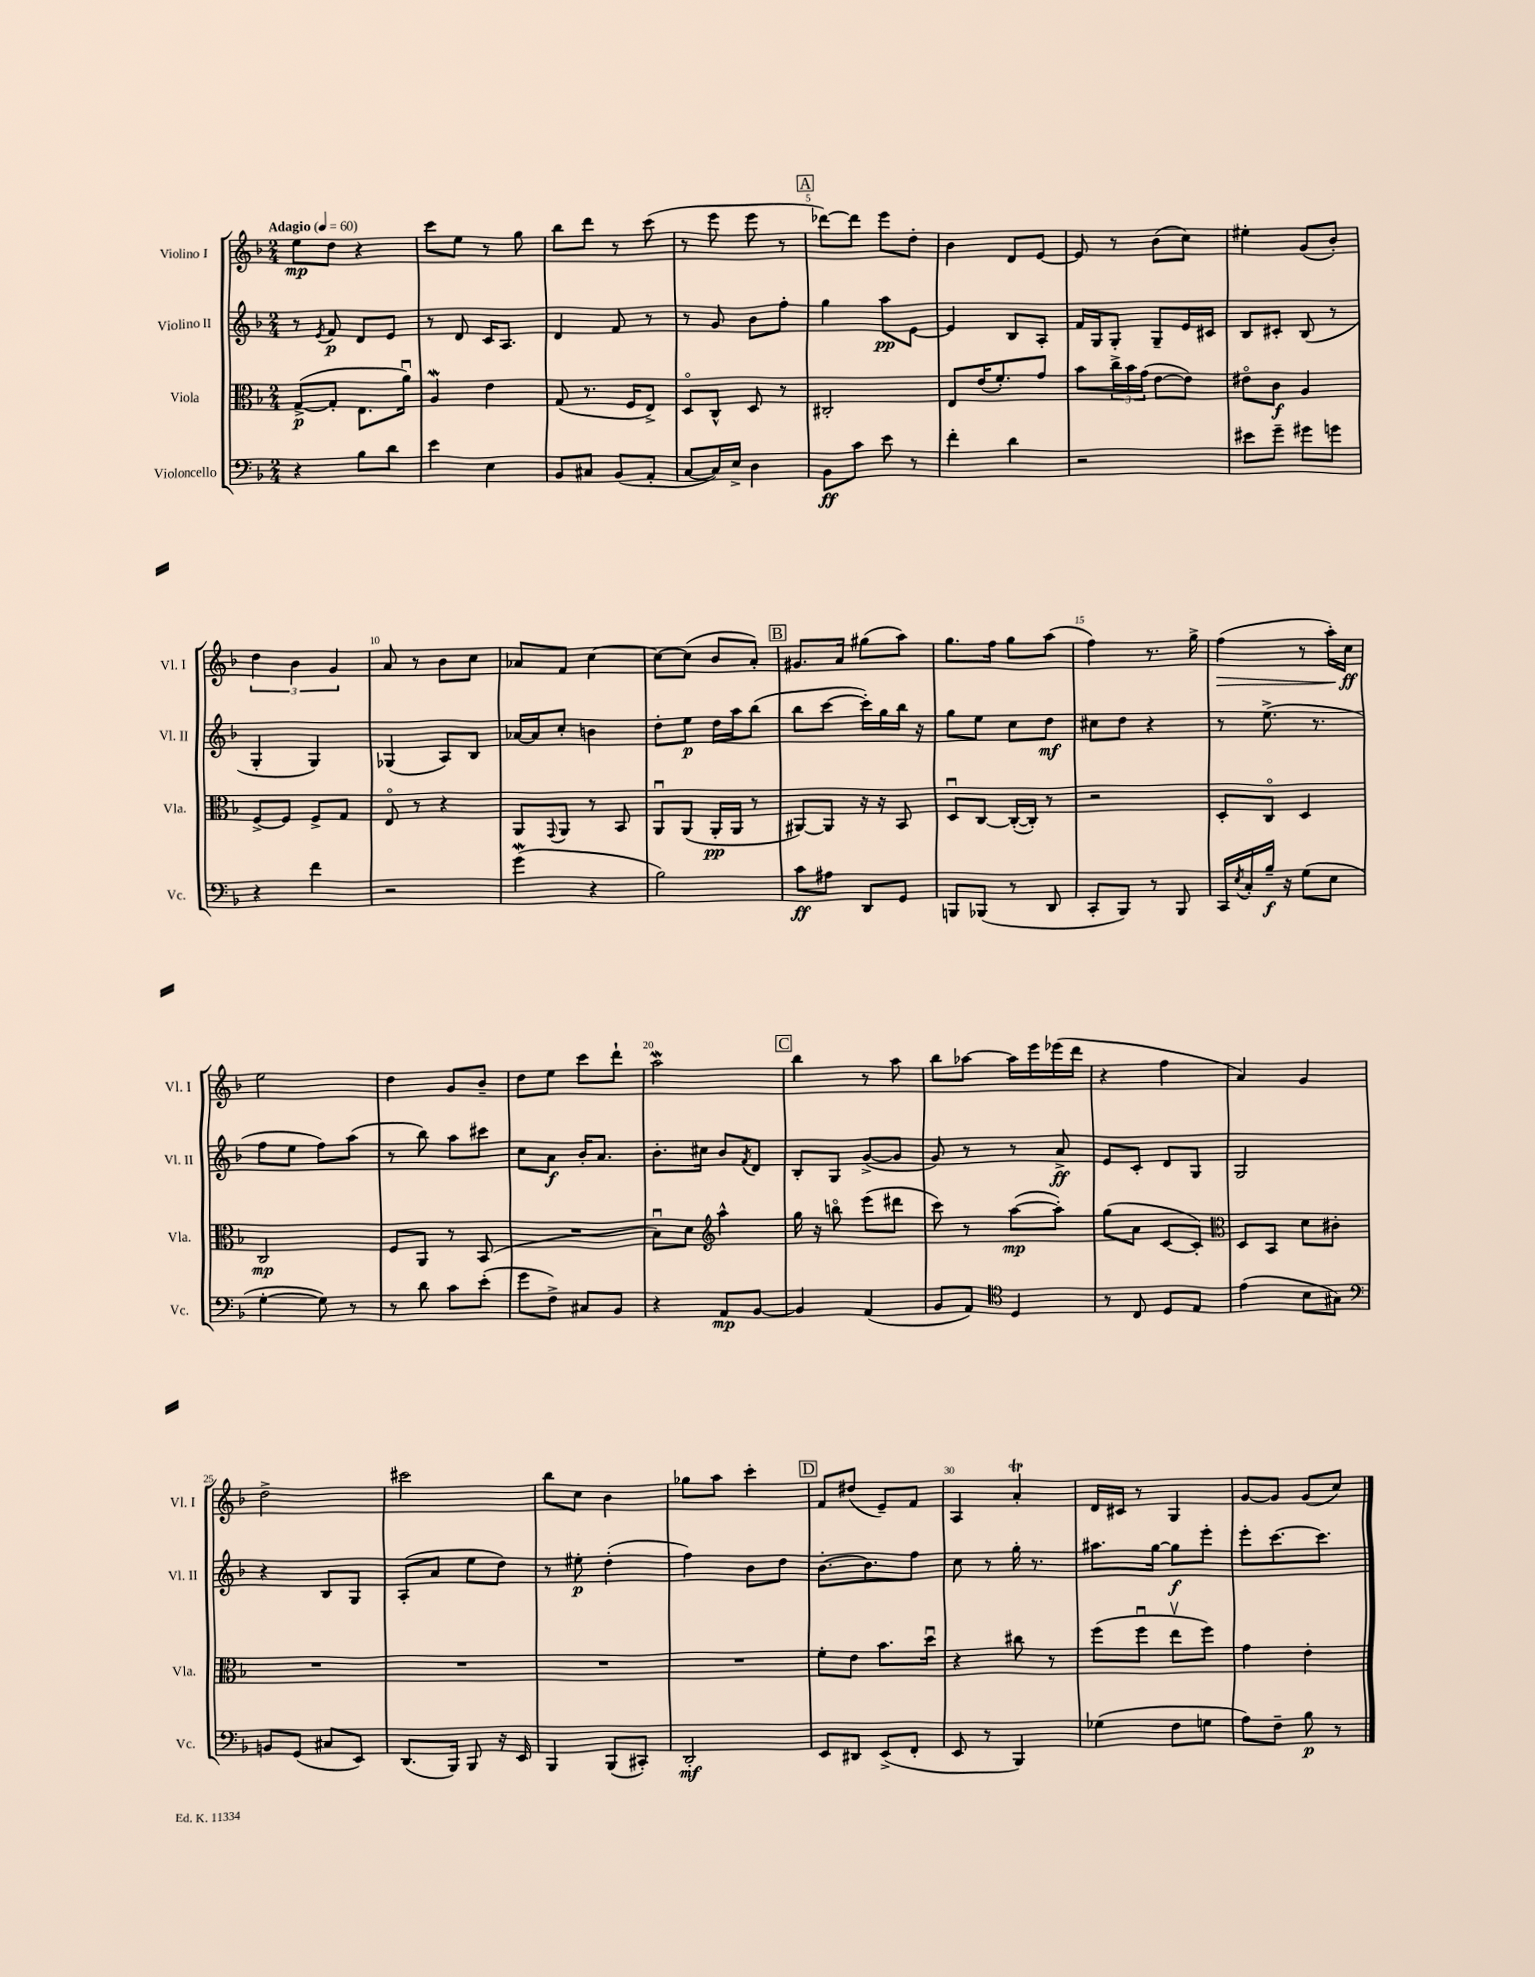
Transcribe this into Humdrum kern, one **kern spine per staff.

**kern	**dynam	**kern	**dynam	**kern	**dynam	**kern	**dynam
*part4	*part4	*part3	*part3	*part2	*part2	*part1	*part1
*staff4	*staff4	*staff3	*staff3	*staff2	*staff2	*staff1	*staff1
*I"Violoncello	*	*I"Viola	*	*I"Violino II	*	*I"Violino I	*
*I'Vc.	*	*I'Vla.	*	*I'Vl. II	*	*I'Vl. I	*
*clefF4	*	*clefC3	*	*clefG2	*	*clefG2	*
*k[b-]	*	*k[b-]	*	*k[b-]	*	*k[b-]	*
*M2/4	*	*M2/4	*	*M2/4	*	*M2/4	*
*MM60	*	*MM60	*	*MM60	*	*MM60	*
=1	=1	=1	=1	=1	=1	=1	=1
!	!	!	!	!	!	!LO:TX:a:B:t=Adagio	!
4r	.	([8G^/L	p	8r	.	8ee\L	mp
.	.	.	.	8qe/	.	.	.
.	.	8G'/J]	.	8f/	p	8dd\J	.
8B-\L	.	8.E\L	.	8d/L	.	4r	.
8d\J	.	.	.	8e/J	.	.	.
.	.	16au\Jk)	.	.	.	.	.
=2	=2	=2	=2	=2	=2	=2	=2
4e\	.	4AW/	.	8r	.	8ccc\L	.
.	.	.	.	8d/	.	8ee\J	.
4E\	.	4e\	.	16c/KL	.	8r	.
.	.	.	.	8.A/J	.	.	.
.	.	.	.	.	.	8gg\	.
=3	=3	=3	=3	=3	=3	=3	=3
8BB-/L	.	(8G/	.	4d/	.	8bb-\L	.
8C#X/J	.	8.r	.	.	.	8ddd\J	.
(8BB-/L	.	.	.	8f/	.	8r	.
.	.	16F/KL	.	.	.	.	.
8AA'/J	.	8E^/J)	.	8r	.	(8ccc\	.
=4	=4	=4	=4	=4	=4	=4	=4
[8C/L	.	8D/L	.	8r	.	8r	.
16C/L])	.	8C^^/J	.	8g/	.	8eee\	.
16E^/JJ	.	.	.	.	.	.	.
4D\	.	8D/	.	8b-\L	.	8eee\	.
.	.	8r	.	8ff'\J	.	8r	.
!!LO:REH:place=s1:t=A
=5	=5	=5	=5	=5	=5	=5	=5
8BB-\L	ff	2C#X'/	.	4gg\	.	[8ddd-X\L)	.
8c\J	.	.	.	.	.	8ddd-\J]	.
8e\	.	.	.	8aa\L	pp	8eee\L	.
8r	.	.	.	[8e\J	.	8dd'\J	.
=6	=6	=6	=6	=6	=6	=6	=6
4f'\	.	8E/L	.	4e/]	.	4b-\	.
.	.	(16e/K	.	.	.	.	.
.	.	8.f'/)	.	.	.	.	.
4d\	.	.	.	8B-/L	.	8d/L	.
.	.	8g/J	.	8A'/J	.	[8e/J	.
=7	=7	=7	=7	=7	=7	=7	=7
2r	.	8b-\L	.	16f/LL	.	8e/]	.
.	.	.	.	16G/J	.	.	.
.	.	24cc^\L	.	8G'/J	.	8r	.
.	.	24b-\	.	.	.	.	.
.	.	(24g\JJ	.	.	.	.	.
.	.	[8e\L	.	8G~/L	.	(8b-\L	.
.	.	8e\J])	.	16e/L	.	8cc\J)	.
.	.	.	.	16c#X/JJ	.	.	.
=8	=8	=8	=8	=8	=8	=8	=8
8e#X\L	.	8e#X\L	.	8B-/L	.	4ee#X'\	.
8g~\J	.	8c\J	f	8c#X'/J	.	.	.
8g#X\L	.	4A/	.	(8B-/	.	(8g/L	.
8gn\J	.	.	.	8r	.	8b-'/J)	.
!!LO:LB:g=z
=9	=9	=9	=9	=9	=9	=9	=9
4r	.	[8F^/L	.	4G'/	.	6dd\	.
.	.	8F/J]	.	.	.	.	.
.	.	.	.	.	.	6b-\	.
4f\	.	8F^/L	.	4G/)	.	.	.
.	.	.	.	.	.	6g/	.
.	.	8G/J	.	.	.	.	.
=10	=10	=10	=10	=10	=10	=10	=10
2r	.	8E/	.	(4G-X/	.	8a/	.
.	.	8r	.	.	.	8r	.
.	.	4r	.	8A/L)	.	8b-\L	.
.	.	.	.	8B-/J	.	8cc\J	.
=11	=11	=11	=11	=11	=11	=11	=11
(4gW\	.	8AA/L	.	[16a-X/LL	.	8a-X/L	.
.	.	.	.	16a-/J]	.	.	.
.	.	8qqGG/	.	.	.	.	.
.	.	8AA/J	.	8cc'/J	.	8f/J	.
4r	.	8r	.	4bn\	.	[4cc\	.
.	.	8BB-/	.	.	.	.	.
=12	=12	=12	=12	=12	=12	=12	=12
2B-\)	.	8AAu/L	.	8dd'\L	.	8cc\L_	.
.	.	(8AA/J	.	8ee\J	p	(8cc\J]	.
.	.	16AA'/LL	pp	16dd\LL	.	8b-/L	.
.	.	16AA/JJ	.	16aa\J	.	.	.
.	.	8r	.	(8bb-\J	.	8a'/J)	.
!!LO:REH:place=s1:t=B
=13	=13	=13	=13	=13	=13	=13	=13
8c\L	ff	[8AA#X/L)	.	8bb-\L	.	8.g#X/L	.
8A#X\J	.	8AA#/J]	.	[8ccc\J	.	.	.
.	.	.	.	.	.	16a/Jk	.
8DD/L	.	16r	.	16ccc'\LL])	.	(8gg#X\L	.
.	.	16r	.	16gg\	.	.	.
8GG/J	.	8BB-/	.	16bb-\JJ	.	8aa\J)	.
.	.	.	.	16r	.	.	.
=14	=14	=14	=14	=14	=14	=14	=14
8BBBn/L	.	8Du/L	.	8gg\L	.	8.gg\L	.
(8BBB-X/J	.	[8C/J	.	8ee\J	.	.	.
.	.	.	.	.	.	16ff\Jk	.
8r	.	(16C'/LL_	.	8cc\L	.	8gg\L	.
.	.	16C'/JJ])	.	.	.	.	.
8DD/	.	8r	.	8dd\J	mf	(8aa\J	.
=15	=15	=15	=15	=15	=15	=15	=15
8CC'/L	.	2r	.	8cc#X\L	.	4ff\)	.
8BBB-/J)	.	.	.	8dd\J	.	.	.
8r	.	.	.	4r	.	8.r	.
8BBB-/	.	.	.	.	.	.	.
.	.	.	.	.	.	16gg^\	.
=16	=16	=16	=16	=16	=16	=16	=16
!	!	!	!	!	!	!	!LO:HP:b
16CC/LL	.	8D'/L	.	8r	.	(4ff\	>
8qE/	.	.	.	.	.	.	.
16C'/	.	.	.	.	.	.	.
16B-~/JJ	f	8C/J	.	(8.ee^\	.	.	.
16r	.	.	.	.	.	.	.
(8G\L	.	4D/	.	.	.	8r	.
.	.	.	.	8.r	.	.	.
8E\J	.	.	.	.	.	16aa'\LL)	.
.	.	.	.	.	.	16cc\JJ	ff
.	.	.	.	.	.	.	]
!!LO:LB:g=z
=17	=17	=17	=17	=17	=17	=17	=17
[4G'\	.	2C/	mp	8ff\L	.	2ee\	.
.	.	.	.	8ee\J	.	.	.
8G\])	.	.	.	8ff\L)	.	.	.
8r	.	.	.	(8aa\J	.	.	.
=18	=18	=18	=18	=18	=18	=18	=18
8r	.	8F/L	.	8r	.	4dd\	.
8d\	.	8AA/J	.	8bb-\)	.	.	.
8c\L	.	8r	.	8aa\L	.	8g/L	.
(8e'\J	.	(8BB-/	.	8ccc#X\J	.	8b-~/J	.
=19	=19	=19	=19	=19	=19	=19	=19
8g\L	.	2r	.	8cc\L	.	8dd\L	.
8F^\J)	.	.	.	8a\J	f	8ee\J	.
8C#X/L	.	.	.	16b-'/KL	.	8ccc\L	.
.	.	.	.	8.a/J	.	.	.
8BB-/J	.	.	.	.	.	8ddd`\J	.
=20	=20	=20	=20	=20	=20	=20	=20
4r	.	8B-u\L)	.	8.b-'\L	.	2aaW\	.
.	.	8d\J	.	.	.	.	.
.	.	.	.	16cc#X\Jk	.	.	.
*	*	*clefG2	*	*	*	*	*
8AA/L	mp	4aa^^\	.	8b-/L	.	.	.
.	.	.	.	8qf/	.	.	.
[8BB-/J	.	.	.	8d/J	.	.	.
!!LO:REH:place=s1:t=C
=21	=21	=21	=21	=21	=21	=21	=21
4BB-/]	.	16gg\	.	8B-'/L	.	4bb-\	.
.	.	16r	.	.	.	.	.
.	.	8bbn\	.	8G/J	.	.	.
(4AA/	.	(8eee\L	.	([8g^/L	.	8r	.
.	.	8ddd#X\J	.	8g/J]	.	8aa\	.
=22	=22	=22	=22	=22	=22	=22	=22
8BB-/L	.	8ccc\)	.	8g/)	.	8bb-\L	.
8AA/J)	.	8r	.	8r	.	[8aa-X\J	.
*clefC4	*	*	*	*	*	*	*
4D/	.	([8aa\L	mp	8r	.	16aa-\LL]	.
.	.	.	.	.	.	16eee\	.
.	.	8aa'\J])	.	8a^/	ff	(16eee-X\	.
.	.	.	.	.	.	16ddd\JJ	.
=23	=23	=23	=23	=23	=23	=23	=23
8r	.	(8gg\L	.	8e/L	.	4r	.
8C/	.	8a\J	.	8c'/J	.	.	.
8D/L	.	[8c/L	.	8d/L	.	4ff\	.
8E/J	.	8c'/J])	.	8G/J	.	.	.
=24	=24	=24	=24	=24	=24	=24	=24
*	*	*clefC3	*	*	*	*	*
(4e\	.	8D/L	.	2G/	.	4a/)	.
.	.	8BB-/J	.	.	.	.	.
8B-\L	.	8d\L	.	.	.	4g/	.
8G#X\J)	.	8c#X'\J	.	.	.	.	.
!!LO:LB:g=z
=25	=25	=25	=25	=25	=25	=25	=25
*clefF4	*	*	*	*	*	*	*
8BBn/L	.	2r	.	4r	.	2dd^\	.
(8GG/J	.	.	.	.	.	.	.
8C#X/L	.	.	.	8B-/L	.	.	.
8EE/J)	.	.	.	8G/J	.	.	.
=26	=26	=26	=26	=26	=26	=26	=26
(8.DD/L	.	2r	.	(8A'/L	.	2ccc#X\	.
.	.	.	.	8a/J	.	.	.
16BBB-/Jk)	.	.	.	.	.	.	.
8BBB-/	.	.	.	8ee\L	.	.	.
16r	.	.	.	8dd\J)	.	.	.
16EE/	.	.	.	.	.	.	.
=27	=27	=27	=27	=27	=27	=27	=27
4BBB-/	.	2r	.	8r	.	8bb-\L	.
.	.	.	.	8ee#X'\	p	8cc\J	.
(8BBB-/L	.	.	.	(4dd'\	.	4b-\	.
8CC#X'/J)	.	.	.	.	.	.	.
=28	=28	=28	=28	=28	=28	=28	=28
2DD'/	mf	2r	.	4ff\)	.	8gg-X\L	.
.	.	.	.	.	.	8aa\J	.
.	.	.	.	8b-\L	.	4ccc'\	.
.	.	.	.	8dd\J	.	.	.
!!LO:REH:place=s1:t=D
=29	=29	=29	=29	=29	=29	=29	=29
8EE/L	.	8f'\L	.	[8.b-'\L	.	8f/L	.
8DD#X/J	.	8e\J	.	.	.	(8dd#X/J	.
.	.	.	.	8.b-\]	.	.	.
(8EE^/L	.	8.b-\L	.	.	.	8e~/L)	.
8FF'/J	.	.	.	8ff\J	.	8f/J	.
.	.	16ddu\Jk	.	.	.	.	.
=30	=30	=30	=30	=30	=30	=30	=30
8EE/	.	4r	.	8cc\	.	4A/	.
8r	.	.	.	8r	.	.	.
4BBB-/)	.	8cc#X\	.	16gg'\	.	4at'/	.
.	.	.	.	8.r	.	.	.
.	.	8r	.	.	.	.	.
=31	=31	=31	=31	=31	=31	=31	=31
(4G-X\	.	(8ff\L	.	8.aa#X\L	.	16d/LL	.
.	.	.	.	.	.	16c#X/JJ	.
.	.	8ffu\J	.	.	.	8r	.
.	.	.	.	[16gg\Jk	.	.	.
8F\L	.	8eev\L	.	8gg\L]	f	4G/	.
8Gn\J	.	8ff\J)	.	8eee'\J	.	.	.
=32	=32	=32	=32	=32	=32	=32	=32
8A\L)	.	4g\	.	8eee'\L	.	[8g/L	.
8F~\J	.	.	.	[8.ccc\	.	8g/J]	.
8B-\	p	4e'\	.	.	.	(8g/L	.
.	.	.	.	8.ccc\J]	.	.	.
8r	.	.	.	.	.	8cc/J)	.
==	==	==	==	==	==	==	==
*-	*-	*-	*-	*-	*-	*-	*-
